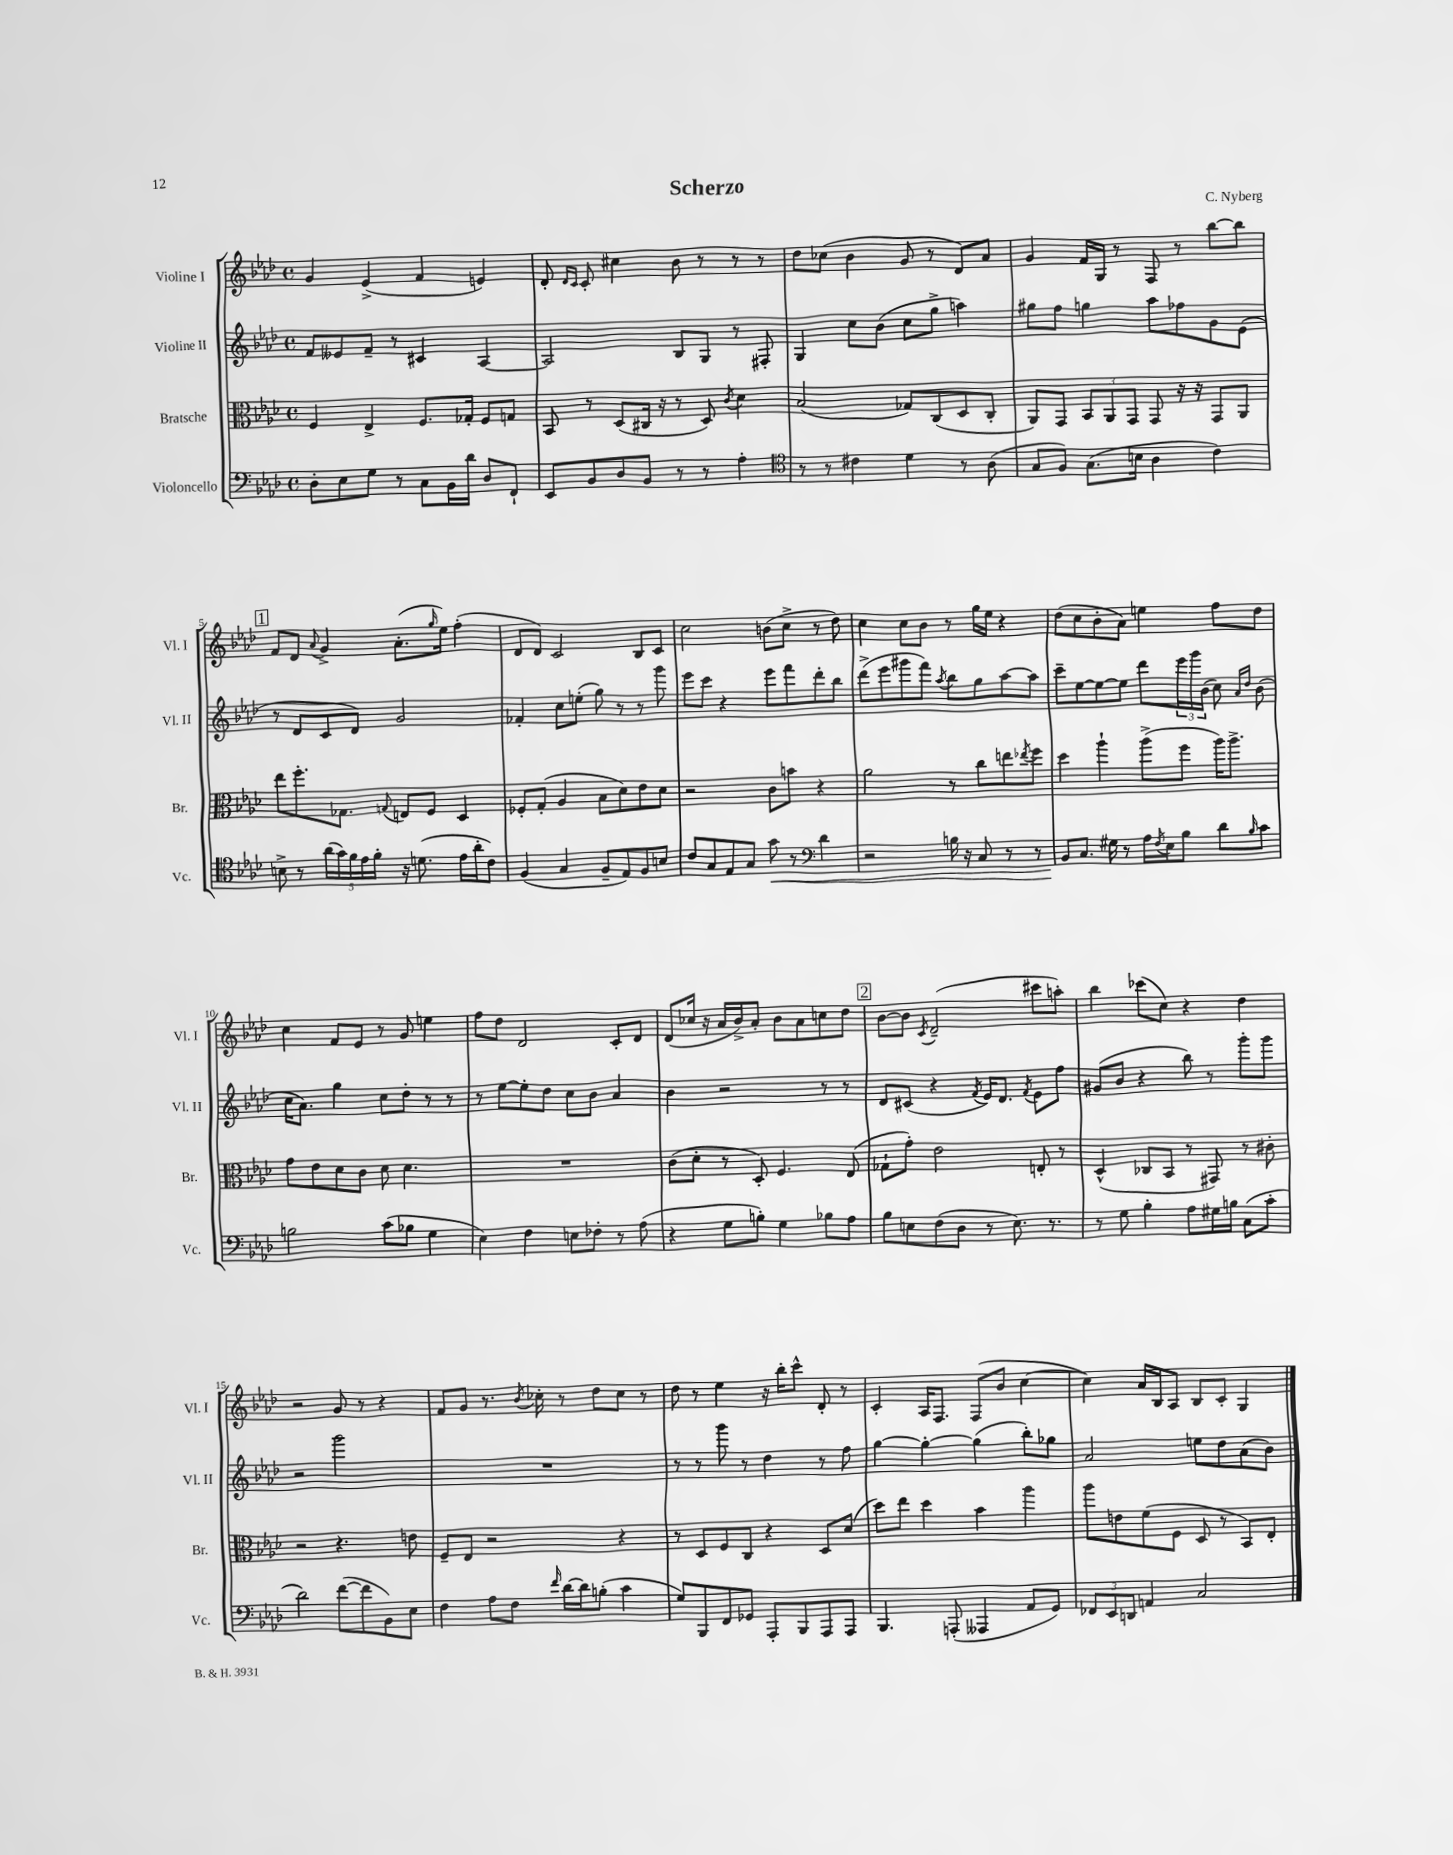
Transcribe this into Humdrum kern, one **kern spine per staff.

**kern	**kern	**kern	**kern
*staff4	*staff3	*staff2	*staff1
*clefF4	*clefC3	*clefG2	*clefG2
*k[b-e-a-d-]	*k[b-e-a-d-]	*k[b-e-a-d-]	*k[b-e-a-d-]
*M4/4	*M4/4	*M4/4	*M4/4
*met(c)	*met(c)	*met(c)	*met(c)
8D-'\L	4F/	8f/L	4g/
8E-\	.	8e--/	.
8G\J	4E-^/	8f~/J	(4e-^/
8r	.	8r	.
8C\L	8.F/L	4c#/	4f/
16BB-\L	.	.	.
16d-\JJ	16G-'/Jk	.	.
8D-/L	8F/L	[4A-/	4e/)
8FF`/J	8G/J	.	.
=	=	=	=
8EE-/L	8BB-/	2A-/]	8d-'/
.	.	.	16qqd-/LL
.	.	.	16qqc/JJ
8BB-/	8r	.	8c'/
8D-/	(8D-/L	.	4cc#\
8BB-/J	16C#/Jk	.	.
.	16r	.	.
8r	8r	8B-/L	8b-\
8r	8D-/)	8G/J	8r
.	8qc/	.	.
4A-'\	4d-\	8r	8r
.	.	8F#'/	8r
=	=	=	=
*clefC4	*	*	*
8r	(2B-/	4G/	8dd-\L
8r	.	.	(8cc-\J
4c#\	.	8cc\L	4b-\
.	.	(8b-\J	.
4d-\	8G-/L)	8cc\L	8g/
.	(8C/	8gg^\J	8r
8r	8D-/	4aa\)	8d-/L)
(8A-\	8C'/J	.	8a-/J
=	=	=	=
8G/L	8AA-/L)	8gg#\L	4g/
8F/J)	8GG/J	8ff\J	.
(8.G\L	12BB-/L	4gg\	16f/LL
.	.	.	16G/JJ
.	12AA-/	.	.
.	.	.	8r
.	12GG/J	.	.
16B\Jk	.	.	.
4A-\	8GG/	8aa-\L	8F/
.	16r	8ff-\	8r
.	16r	.	.
4c\)	8GG/L	8g\	[8bb-\L
.	8AA-/J	(8e-\J	8bb-\]J
=	=	=	=
8B^\	8ee-\L	8r	8f/L
8r	8.ff'\	8d-/L	8d-/J
.	.	.	8qqa-/
(20a-\LL	.	8c/	4g^/
20g\)	.	.	.
.	8.G-\J	.	.
20f\	.	.	.
.	.	8d-/J)	.
20e-\	.	.	.
20f'\JJ	.	.	.
.	8qqG/	.	.
16r	8E/L	2g/	(8.a-'\L
(8.d\	.	.	.
.	8F/J	.	.
.	.	.	16qqgg/
.	.	.	16ee-\Jk)
16e-\LL	4D-/	.	(4ff'\
16a-'\J	.	.	.
8c\J)	.	.	.
=	=	=	=
(4F/	8F-'/L	4f-'/	8d-/L
.	(8G'/J	.	8d-/J)
4G/	4A-/	8cc\L	2c/
.	.	(8ee'\J	.
8F~/L	8B-\L	8gg\)	.
8E-/)	8d-\)	8r	.
8F/	8e-\	8r	8B-/L
8B/J	8d-\J	8ggg\	8c/J
=	=	=	=
8c/L	2r	8eee-\L	2cc\
8G/	.	8ccc\J	.
8E-/	.	4r	.
8G/J	.	.	.
8g\	8c\L	8eee-\L	(8b\L
8r	8b\J	8fff\	8cc^\J
*clefF4	*	*	*
4d-\	4r	8ddd-'\	8r
.	.	8bb-\J	8dd-\)
=	=	=	=
2r	2a-\	(8ddd-^\L	4cc\
.	.	8eee-\	.
.	.	8ggg#\	8cc\L
.	.	8fff\J)	8b-\J
.	.	8qaa-/	.
16B\	8r	8bb-\L	8r
16r	.	.	.
8C/	8cc\L	8gg\	16gg\LL
.	.	.	16ee-\JJ
8r	8ee\	[8aa-\	4r
.	8qee-/	.	.
8r	8ff\J	8aa-\]J	.
=	=	=	=
8BB-/L	4dd-\	8ccc~\L	(8dd-\L
8.C/J	.	[8ee-\	8cc\
.	4aa-`\	8ee-\_	8b-'\
16G#\	.	.	.
8r	.	8ee-\]J	8a-\J)
16A-\LL	(8aa-^\L	8ddd-\L	4ee\
8qF/	.	.	.
16E-\J	.	.	.
8B-\J	8ff\J	24eee-\L	.
.	.	24ggg\	.
.	.	(24b-\JJ	.
8d-\L	16aa-\LK)	8cc\)	8ff\L
.	8.aa-^\J	.	.
.	.	16qqa-/LL	.
16qqB-/	.	16qqdd-/JJ	.
8c\J	.	(8b-\	8dd-\J
=	=	=	=
2B\	8g\L	16cc\LK	4cc\
.	.	8.a-\J)	.
.	8e-\	.	.
.	8d-\	4gg\	8f/L
.	8c\J	.	8e-/J
(8c\L	8d-\	8cc\L	8r
8B-\J	4.d-\	8dd-'\J	8g/
4G\	.	8r	4ee\
.	.	8r	.
=	=	=	=
4E-\)	1r	8r	8ff\L
.	.	[8ee-\L	8dd-\J
4F\	.	8ee-'\]	2d-/
.	.	8dd-\J	.
8E\L	.	8cc\L	.
8F-'\J	.	8b-\J	.
8r	.	4a-/	8c'/L
(8A-\	.	.	8d-/J
=	=	=	=
4r	(8c\L	4b-\	(8d-/L
.	8d-'\J	.	16cc-/Jk
.	.	.	16r
8G\L	8r	2r	16a-/LL
.	.	.	16b-^/J)
8B'\J)	8D-'/)	.	8a-'/J
4G\	4.F/	.	8b-\L
.	.	.	8a-\
8B-\L	.	8r	8cc\
8A-\J	(8E-/	8r	8dd-\J
=	=	=	=
8B-\L	8G-`\L	8d-/L	[8b-\L
8E\	8g'\J)	(8c#/J	8b-\]J
.	.	.	8qc/
(8F\	2e-\	4r	(2d-~/
8D-\J	.	.	.
.	.	8qf/	.
8r	.	16e-/LK)	.
.	.	8.d-/J	.
8.E\)	.	.	.
.	.	8qf/	.
.	8E'/	8e-\L	8ccc#\L
8.r	.	.	.
.	8r	8ff\J	8aa'\J)
=	=	=	=
8r	(4D-^^/	(8g#/L	4bb-\
8G\	.	8b-/J	.
4B-'\	8C-/L	4r	(8ccc-\L
.	8BB-/J	.	8cc\J)
8A-\L	8r	8bb-\)	4r
16G#\L	8GG#/)	8r	.
16B\JJ	.	.	.
(8C\L	8r	8ggg'\L	4dd-\
8c'\J	8c#'\	8ggg\J	.
=	=	=	=
2d-\)	2r	2r	2r
([8f\L	4.r	2ggg\	8g/
8f\]	.	.	8r
8BB-\)	.	.	4r
8E-\J	8e\	.	.
=	=	=	=
4F\	8F~/L	1r	8f/L
.	8E-/J	.	8g/J
8A-\L	2r	.	8.r
8F\J	.	.	.
.	.	.	8qb-/
.	.	.	16cc-'\
16qqf/	.	.	.
[16d-\LL	.	.	8r
16d-\]J	.	.	.
(8B'\J	.	.	8dd-\L
4c\	4r	.	8cc-\J
.	.	.	8r
=	=	=	=
8G/L)	8r	8r	8dd-\
8BBB-/	8D-/L	8r	8r
8FF/	8F/	8ggg\	4ee-\
8GG-/J	8C/J	8r	.
8AAA-'/L	4r	4dd-\	16r
.	.	.	16bb-'\LK
8BBB-/	.	.	8ccc^^\J
8AAA-/	8D-/L	8r	8d-'/
8AAA-/J	(8d-/J	8ff\	8r
=	=	=	=
4.BBB-/	8dd-\L)	[4gg\	4c'/
.	8ee-\J	.	.
.	4dd-\	4gg'\_	16A-/LK
.	.	.	8.F/J
(8AAA'/	.	.	.
4AAA--/	4b-\	(4gg\]	(8F/L
.	.	.	8b-/J
8AA-/L	4aa-\	8bb-'\L)	[4cc\
8GG/J)	.	8gg-\J	.
=	=	=	=
12FF-/L	8aa-\L	2a-/	4cc\])
12EE-/	.	.	.
.	8e\	.	.
12DD/J	.	.	.
4AA/	(8f\	.	16a-/LL
.	.	.	16B-/J
.	8F\J	.	8A-/J
2C/	8D-/	8ee\L	8B-/L
.	8r	8dd-\	8c'/J
.	8BB-/L)	(8a-\	4G/
.	8E-'/J	8b-\J)	.
==	==	==	==
*-	*-	*-	*-
